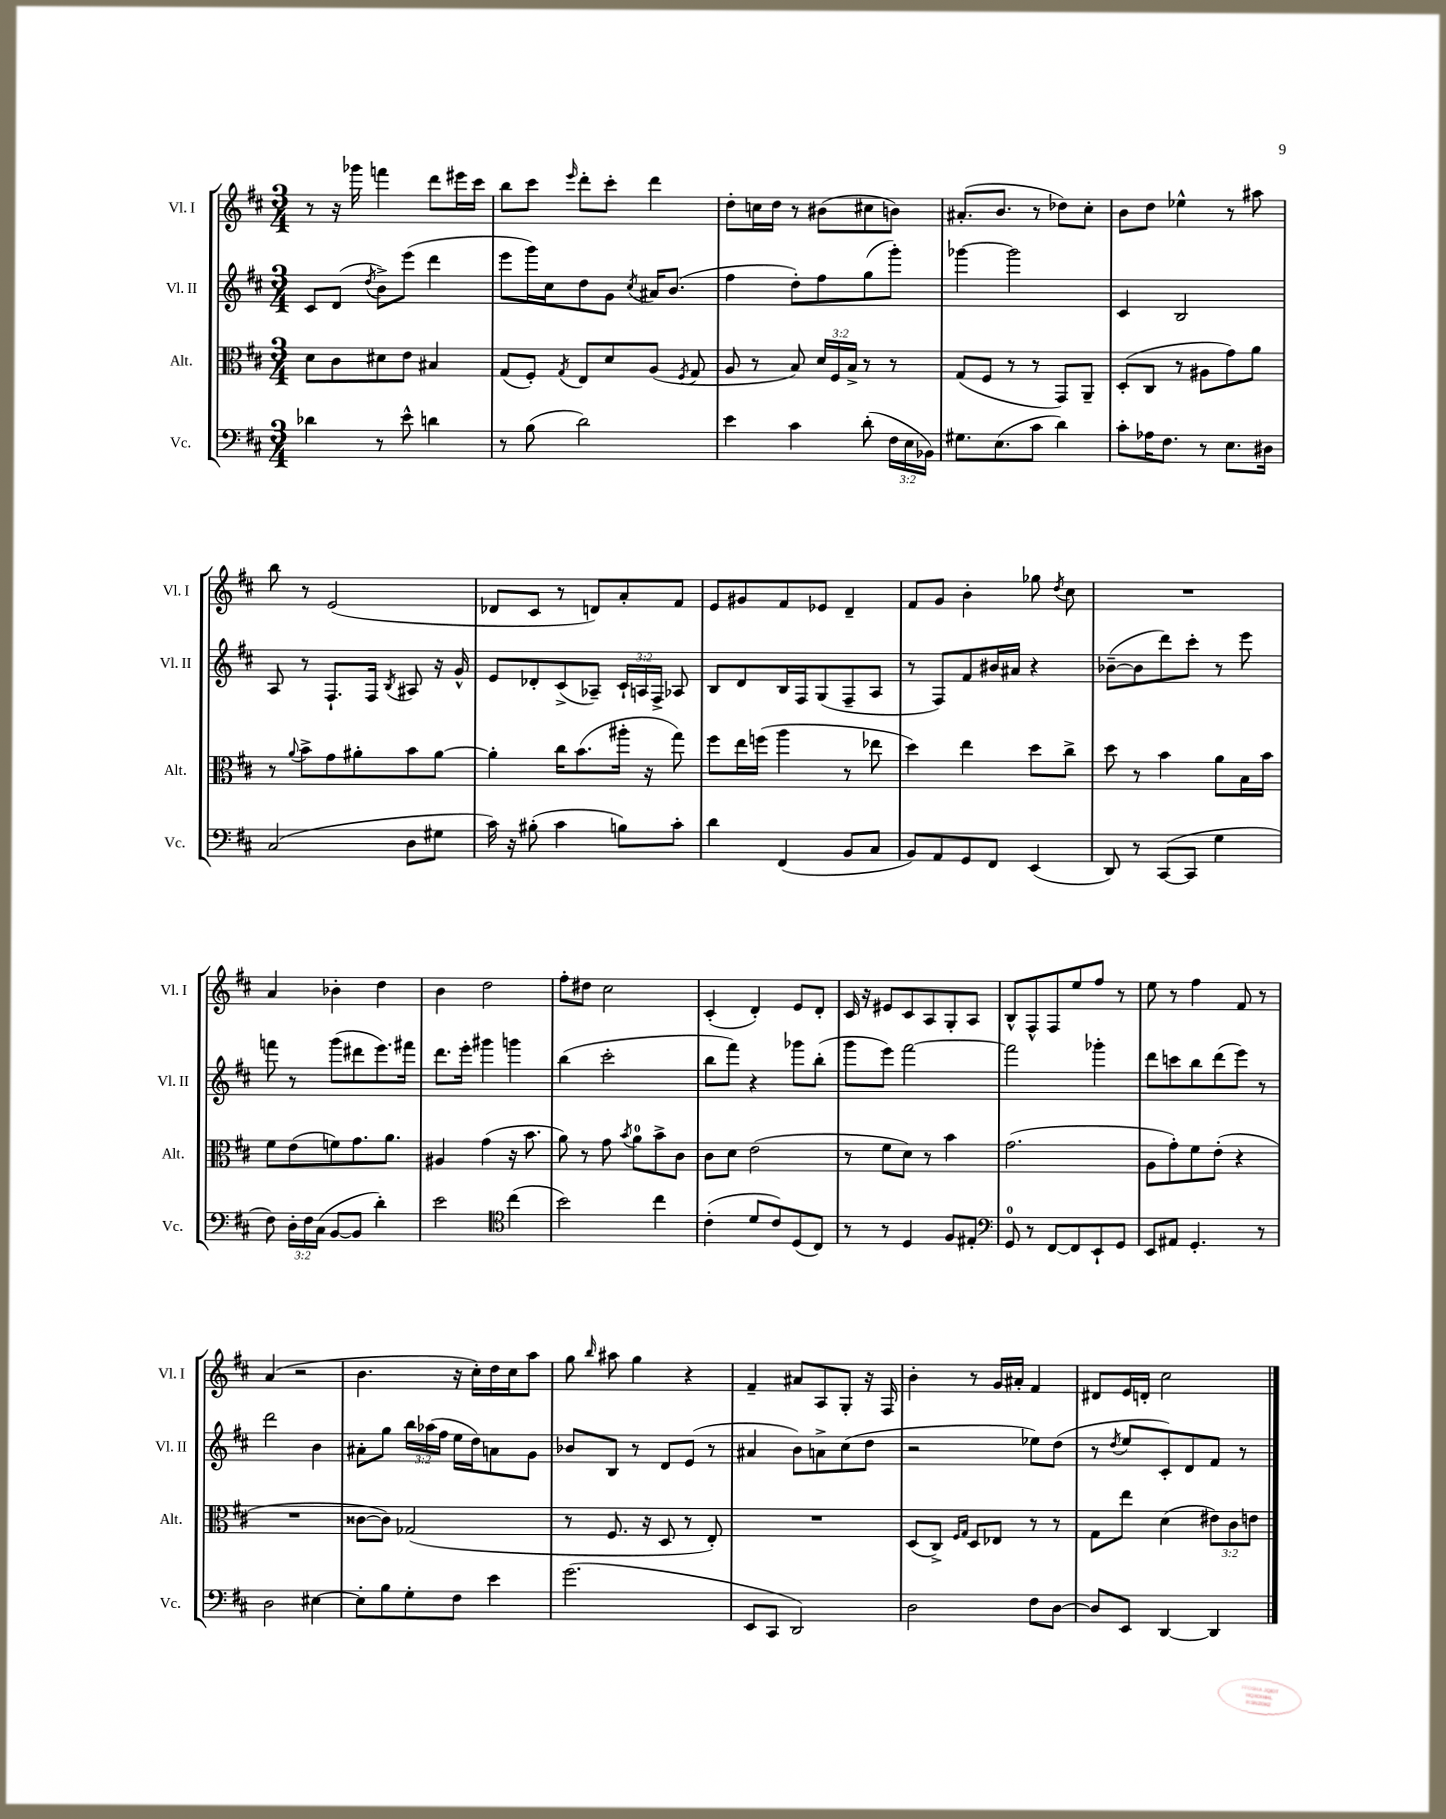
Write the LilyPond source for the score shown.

<<
\new StaffGroup <<
\new Staff = "s0" \with { instrumentName = "Vl. I" shortInstrumentName = "Vl. I" } {
    \clef treble \key d \major \numericTimeSignature \time 3/4
    \autoBeamOff r8 r16 ges'''16 f'''4 d'''8[ eis'''16 cis'''16] |
    b''8[ cis'''8] \grace { e'''16 } d'''8[-. cis'''8]-. d'''4 |
    d''8[-. c''16 d''16] r8 bis'8[( cis''8 b'8]) |
    ais'8.[-.( b'8.] r8 des''8[) cis''8]-. |
    b'8[ d''8] ees''4-^ r8 ais''8 |
    b''8 r8 e'2( |
    des'8[ cis'8] r8 d'8[) a'8-. fis'8] |
    e'8[ gis'8 fis'8 ees'8] d'4-- |
    fis'8[ g'8] b'4-. ges''8 \acciaccatura { d''8 } cis''8 |
    R2. |
    a'4 bes'4-. d''4 |
    b'4 d''2 |
    fis''8[-. dis''8] cis''2 |
    cis'4-.( d'4-.) e'8[ d'8]-. |
    cis'16 r16 eis'8[ cis'8 a8 g8-. a8] |
    b8[-^ fis8-^ fis8 e''8 fis''8] r8 |
    e''8 r8 fis''4 fis'8 r8 |
    a'4( r2 |
    b'4. r16 cis''16[-.) d''16 cis''16 a''8] |
    g''8 \grace { b''16 } ais''8 g''4 r4 |
    fis'4-- ais'8[ a8 g8]-. r16 fis16 |
    b'4-. r8 g'16[ ais'16]-. fis'4 |
    dis'8[ e'16 d'16]-. cis''2 \bar "|." |
}
\new Staff = "s1" \with { instrumentName = "Vl. II" shortInstrumentName = "Vl. II" } {
    \clef treble \key d \major \numericTimeSignature \time 3/4 \override Staff.TupletNumber.text = #tuplet-number::calc-fraction-text
    \autoBeamOff cis'8[ d'8]( \acciaccatura { d''8 } b'8[->) e'''8]( d'''4 |
    e'''8[ g'''16) cis''16 d''8 g'8] \acciaccatura { cis''8 } ais'16[ b'8.]( |
    fis''4 d''8[-.) fis''8 g''8( g'''8]-.) |
    ges'''4~ ges'''2 |
    cis'4 b2 |
    a8 r8 fis8.[-! fis16] \acciaccatura { b8 } ais8 r16 g'16-^ |
    e'8[ des'8-. cis'8->( aes8]--) \tuplet 3/2 { cis'16[-! a16 fis16]-> } aes8 |
    b8[ d'8 b16 fis16 g8( fis8-- a8] |
    r8 fis8[) fis'8 bis'16 ais'16] r4 |
    bes'8[~--( bes'8 d'''8) cis'''8]-. r8 e'''8 |
    f'''8 r8 g'''8[( dis'''8 e'''8.) fis'''16] |
    d'''8.[ e'''16]-. gis'''4 g'''4 |
    b''4( cis'''2-. |
    b''8[ fis'''8]) r4 ges'''8[ b''8]-.( |
    g'''8[ e'''8]) fis'''2~ |
    fis'''2 ges'''4-. |
    d'''8[ c'''8 b''8 d'''8( e'''8]) r8 |
    d'''2 b'4 |
    ais'8[-. g''8] \tuplet 3/2 { b''16[ aes''16( fis''16] } e''16[ d''16) a'8 g'8] |
    bes'8[ b8] r8 d'8[ e'8]( r8 |
    ais'4 b'8[) a'8-> cis''8( d''8] |
    r2 ees''8[) d''8]( |
    r8 \acciaccatura { d''8 } e''8[ cis'8-.) d'8 fis'8] r8 \bar "|." |
}
\new Staff = "s2" \with { instrumentName = "Alt." shortInstrumentName = "Alt." } {
    \clef alto \key d \major \numericTimeSignature \time 3/4 \override Staff.TupletNumber.text = #tuplet-number::calc-fraction-text
    \autoBeamOff d'8[ cis'8 dis'8 e'8] bis4 |
    g8[( fis8]-.) \acciaccatura { g8 } e8[ d'8 a8]( \acciaccatura { fis8 } g8 |
    a8 r8 b8) \tuplet 3/2 { d'16[ fis16 b16]-> } r8 r8 |
    g8[( fis8] r8 r8 g,8[) a,8]-- |
    d8[-.( cis8] r8 ais8[ g'8) a'8] |
    r8 \appoggiatura { a'8 } b'8[-> g'8 ais'8-. b'8 ais'8]~ |
    ais'4-. cis''16[ b'8.( ais''16]-. r16 g''8) |
    fis''8[ e''16 f''16]( a''4 r8 ees''8 |
    d''4) e''4 d''8[ cis''8]-> |
    d''8 r8 b'4 a'8[ b16 b'16] |
    fis'8[ e'8( f'8) g'8. a'8.] |
    ais4 g'4( r16 b'8. |
    a'8) r8 g'8 \acciaccatura { b'8 } a'8[-0 b'8-> cis'8] |
    cis'8[ d'8] e'2( |
    r8 fis'8[ d'8]) r8 b'4 |
    g'2.( |
    a8[ g'8-.) fis'8 e'8]-.( r4 |
    R2. |
    cisis'8[~ cisis'8]) ges2( |
    r8 fis8. r16 d8 r8 e8-.) |
    R2. |
    d8[( cis8]->) \grace { fis16[ g16] } d8[ ees8] r8 r8 |
    g8[ e''8] d'4( \tuplet 3/2 { eis'8[) cis'8 e'8] } \bar "|." |
}
\new Staff = "s3" \with { instrumentName = "Vc." shortInstrumentName = "Vc." } {
    \clef bass \key d \major \numericTimeSignature \time 3/4 \override Staff.TupletNumber.text = #tuplet-number::calc-fraction-text
    \autoBeamOff des'4 r8 e'8-^ d'4 |
    r8 b8( d'2) |
    e'4 cis'4 d'8-.( \tuplet 3/2 { fis16[ e16 bes,16]) } |
    gis8.[ e8.( cis'8] d'4) |
    cis'8[-. aes16 fis8.] r8 e8.[ dis16] |
    cis2( d8[ gis8] |
    cis'16) r16 bis8-.( cis'4 b8[) cis'8]-. |
    d'4 fis,4( b,8[ cis8] |
    b,8[) a,8 g,8 fis,8] e,4( |
    d,8) r8 cis,8[~( cis,8] g4 |
    fis8) \tuplet 3/2 { d16[-. fis16 cis16]( } b,8[~ b,8] d'4-.) |
    e'2 \clef tenor cis''4( |
    b'2) cis''4 |
    cis'4-.( d'8[ cis'8) d8( cis8]) |
    r8 r8 d4 fis8[ eis8]-. |
    \clef bass g,8-0 r8 fis,8[~ fis,8 e,8-! g,8] |
    e,8[ ais,8] g,4.-. r8 |
    d2 eis4~ |
    eis8[-. b8 g8-. fis8] e'4 |
    g'2.( |
    e,8[ cis,8] d,2) |
    d2 fis8[ d8]~ |
    d8[ e,8] d,4~ d,4 \bar "|." |
}
>>
>>
\layout { \context { \Score \remove "Bar_number_engraver" } }
